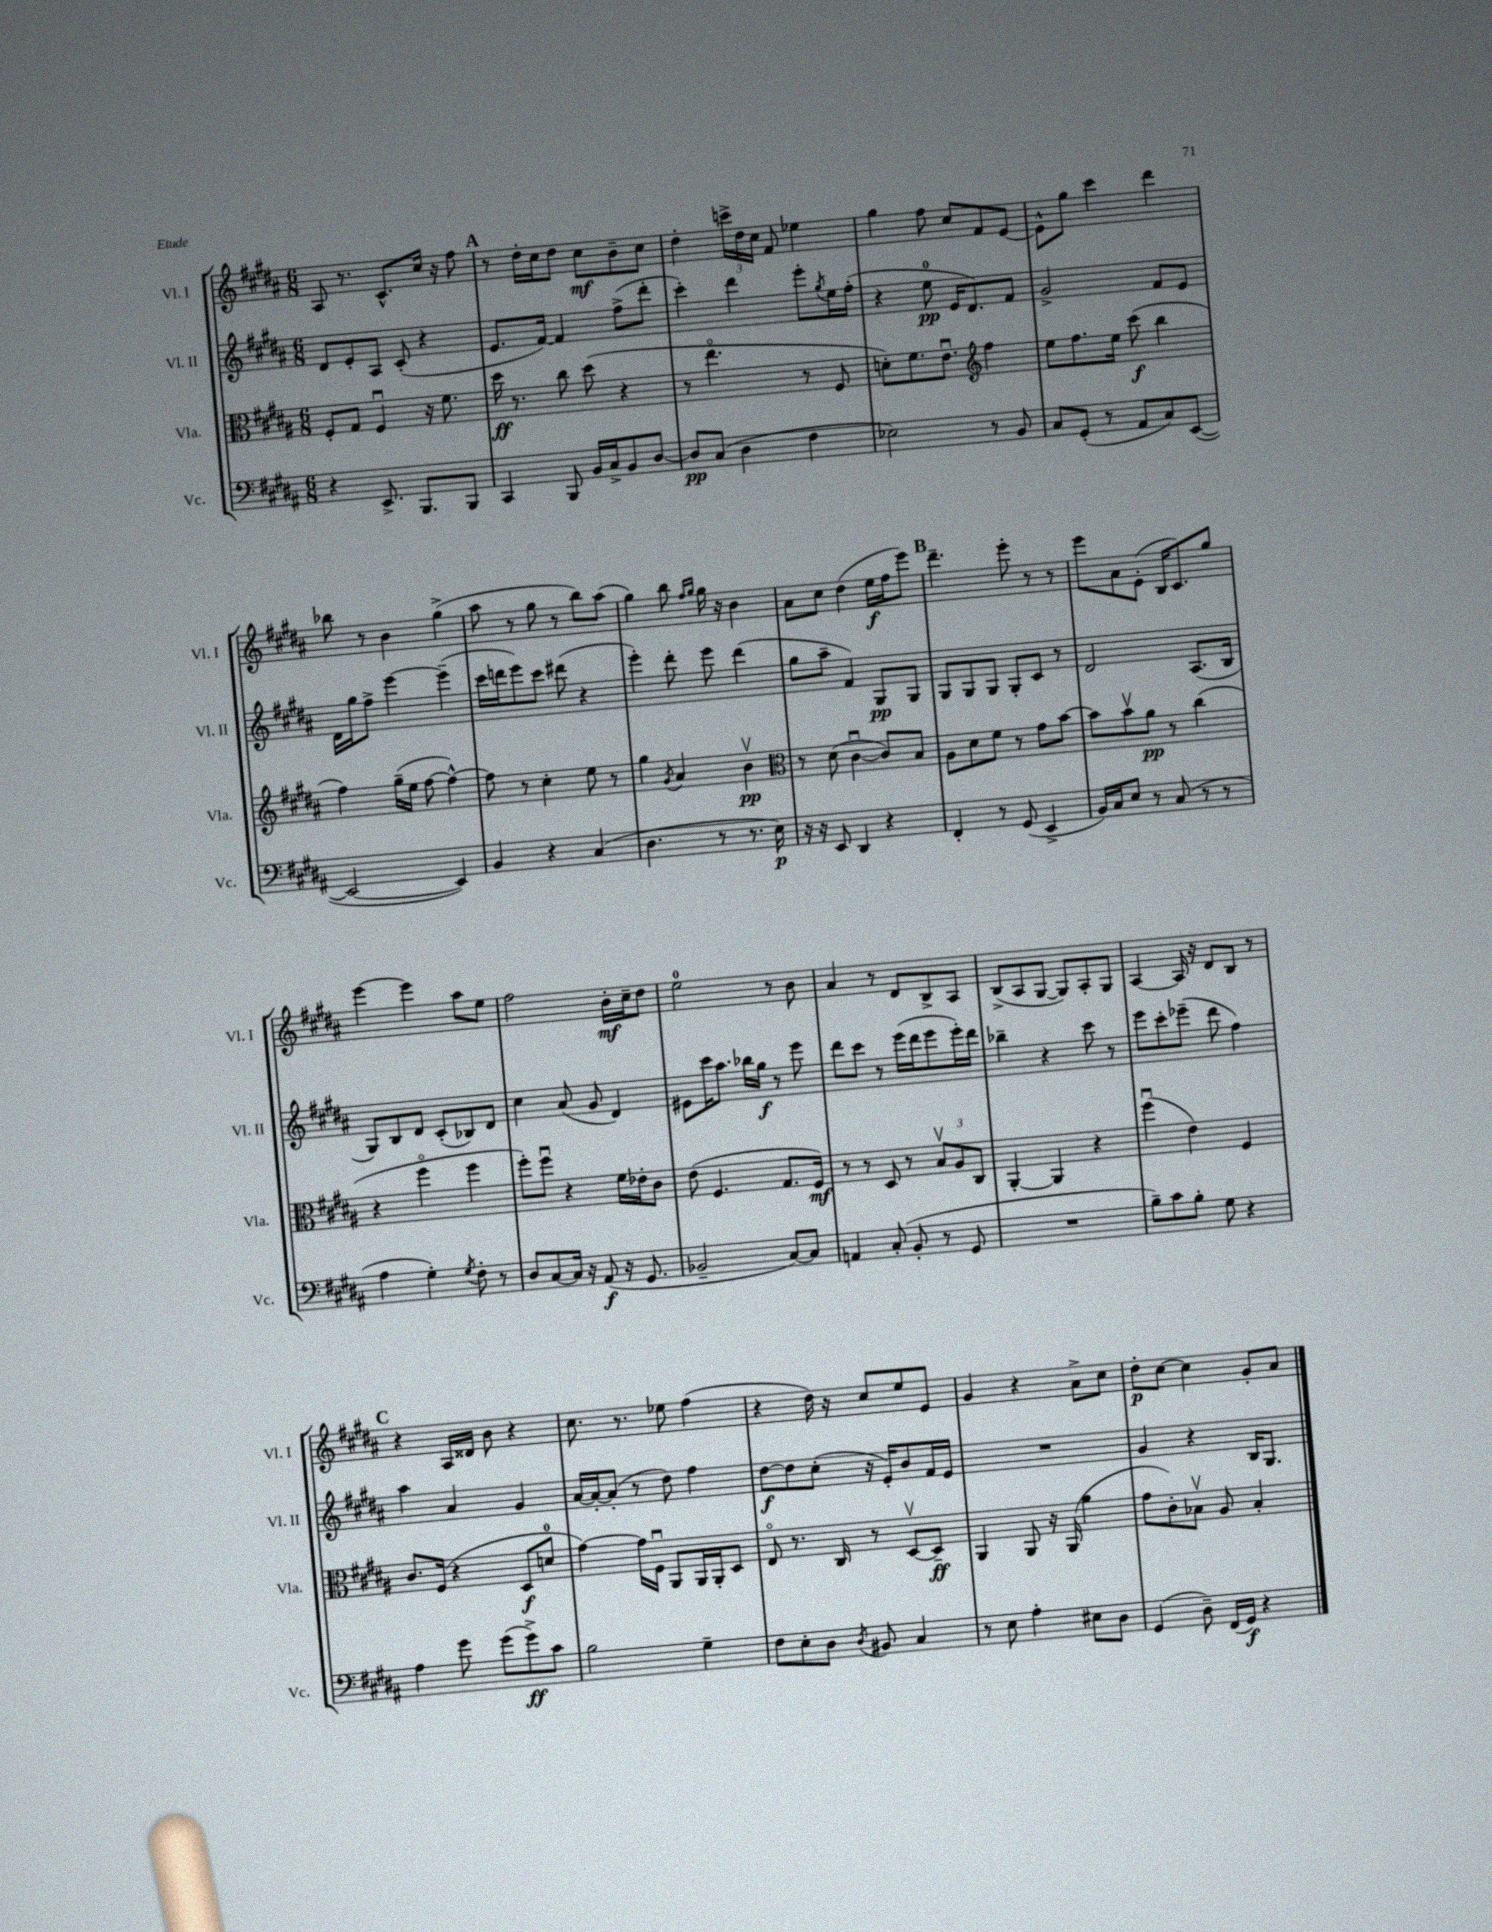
<<
\new StaffGroup <<
\new Staff = "s0" \with { instrumentName = "Vl. I" shortInstrumentName = "Vl. I" } {
    \clef treble \key b \major \numericTimeSignature \time 6/8
    ais8 r8. cis'8.-^ cis''16 r16 fis''8 |
    \mark \markup { \bold "A" } r8 dis''16-. cis''16 dis''8 cis''8\mf b'8-- cis''8 |
    dis''4-. \tuplet 3/2 { c'''16-> dis''16 cis''16 } fis'8 ees''4 |
    gis''4 fis''8 cis''8 fis'8 e'8~ |
    e'8-^ gis''8 cis'''4 dis'''4 |
    bes''8 r8 b'4 gis''4->( |
    ais''8 r8 gis''8 r8 b''8) ais''8( |
    gis''4) b''8 \grace { fis''16 gis''16 } gis''16 r16 b'4 |
    ais'8 cis''8 dis''4( e''16\f fis''16 e'''8) |
    \mark \markup { \bold "B" } dis'''4.-- e'''8-. r8 r8 |
    e'''8 ais'8 e'8-.( b16 cis'8.) gis''8 |
    e'''4~ e'''4 ais''8 e''8 |
    fis''2 b'16-.\mf cis''16-- dis''8 |
    e''2-0 r8 b'8 |
    ais'4 r8 dis'8 b8-> ais8 |
    b8->( ais8 gis8~ gis8) ais8-. gis8 |
    ais4~ ais16 r16 dis'8 b8 r8 |
    \mark \markup { \bold "C" } r4 ais16 disis'16 b'8 r4 |
    cis''8. r8. ees''8 fis''4( |
    r4 dis''16) r16 cis''8 e''8 e'8 |
    gis'4 r4 ais'8-> cis''8 |
    dis''8-.\p cis''8~ cis''4 gis'8-. ais'8 \bar "|." |
}
\new Staff = "s1" \with { instrumentName = "Vl. II" shortInstrumentName = "Vl. II" } {
    \clef treble \key b \major \numericTimeSignature \time 6/8
    dis'8 e'8-. ais8 cis'8-.( r4 |
    \mark \markup { \bold "A" } e'8. fis'16~) fis'4 fis''8->( dis'''8-. |
    cis'''4-.) dis'''4 e'''8-. \acciaccatura { gis''8 } e''16 fis''16-.( |
    r4 e''8-0\pp e'16 dis'8.) fis'8 |
    gis'2-> fis'8 e'8 |
    dis'16 gis''16 fis''8-> e'''4~ e'''4--( |
    cis'''16 d'''16 e'''8) cis'''8 dis'''8( r4 |
    e'''4-.) dis'''8-. e'''8 dis'''4( |
    gis''8 ais''8-- fis'4) gis8\pp gis8 |
    \mark \markup { \bold "B" } gis8 gis8 gis8 gis8-. cis'8 r8 |
    dis'2 ais8.( b16 |
    gis8) b8 dis'8 cis'8-.( bes8) dis'8 |
    cis''4 ais'8( gis'8 dis'4) |
    eis'8 cis'''16 ais''8. bes''16 gis''16\f r8 e'''8 |
    dis'''8 cis'''8 r8 e'''16( dis'''16 e'''8 e'''16-.) dis'''16 |
    bes''4-- r4 cis'''8 r8 |
    e'''8 cis'''8-. ees'''8--( dis'''8 fis''4) |
    \mark \markup { \bold "C" } ais''4 ais'4 gis'4 |
    ais'16~ ais'16~-. ais'8-.( r8 dis''8) fis''4 |
    dis''8~\f dis''8 cis''8-.( r16 e'16-.) b'8 fis'16 e'16 |
    R2. |
    gis'4 r4 b16 gis8. \bar "|." |
}
\new Staff = "s2" \with { instrumentName = "Vla." shortInstrumentName = "Vla." } {
    \clef alto \key b \major \numericTimeSignature \time 6/8
    fis8-. gis8 fis4\downbow r16 fis'8. |
    \mark \markup { \bold "A" } dis''16\ff r8. cis''8 dis''8( r4 |
    r8 e''4.\flageolet r8 fis8 |
    d'8-.) fis'8. e'8.\downbow \clef treble fis''4 |
    e''8 fis''8. e''16 cis'''8\f( b''4 |
    fis''4) gis''16--( e''16 fis''8~ fis''4~-^) |
    fis''8 r8 cis''4-. e''8 r8 |
    gis''4 \acciaccatura { gis'8 } ais'4 b'4\upbow\pp |
    \clef alto r8 dis'8( cis'4~\downbow cis'8) b8 |
    \mark \markup { \bold "B" } ais8 dis'8 fis'8 r8 gis'8 b'8~ |
    b'8 b'8\upbow ais'8\pp r8 cis''4( |
    r4 fis''4\flageolet fis''4 |
    fis''8-.) fis''8\downbow r4 fis'16 ees'16-. cis'8 |
    e'8( fis4. gis8. fis16\mf) |
    r8 r8 dis8 r8 \tuplet 3/2 { b8\upbow ais8 cis8 } |
    ais,4~-. ais,4 r4 |
    fis''4\downbow( e'4) fis4 |
    \mark \markup { \bold "C" } cis'8. fis16( r4 dis8\f d'8-0 |
    gis'4~) gis'16 fis16\downbow ais,8 ais,16 ais,16-. dis8 |
    e8\flageolet r8. cis16 r8 dis8~\upbow dis8--\ff |
    ais,4 ais,8 r16 ais,16( ais'4 |
    gis'8 cis'8-.) bes8\upbow ais8 bes4-. \bar "|." |
}
\new Staff = "s3" \with { instrumentName = "Vc." shortInstrumentName = "Vc." } {
    \clef bass \key b \major \numericTimeSignature \time 6/8
    r4 e,8.-> b,,8. b,,8 |
    \mark \markup { \bold "A" } cis,4 b,,8 b,16 cis16-> b,8 dis8~ |
    dis8\pp cis8( dis4 fis4 |
    ees2) r8 b,8 |
    cis8 gis,8-.( r8 ais,8 cis8) e,8~( |
    e,2~ e,4) |
    b,4 r4 cis4( |
    dis4. r8 r8. e16\p) |
    r16 r16 e,8 dis,4 r4 |
    \mark \markup { \bold "B" } fis,4-. r8 gis,8( e,4-> |
    b,16) cis16 e8 r8 cis8( r8 r8 |
    ais4 gis4-.) \acciaccatura { gis8 } fis8-. r8 |
    dis8 cis8~ cis16 r16 ais,8\f( r16 gis,8. |
    bes,2-- cis8~) cis8 |
    a,4 cis8-.( b,8-. r8 gis,8 |
    R2. |
    b8--) cis'8 b8-. gis8 r4 |
    \mark \markup { \bold "C" } ais4 gis'8 gis'8( gis'8->\ff) cis'8 |
    b2 gis4-- |
    fis8 e8-. dis8 \acciaccatura { dis8 } bis,8 cis4 |
    r8 e8 ais4-. eis8 dis8 |
    gis,4( dis8--) fis,16( gis,16\f) r4 \bar "|." |
}
>>
>>
\layout { \context { \Score \remove "Bar_number_engraver" } }
